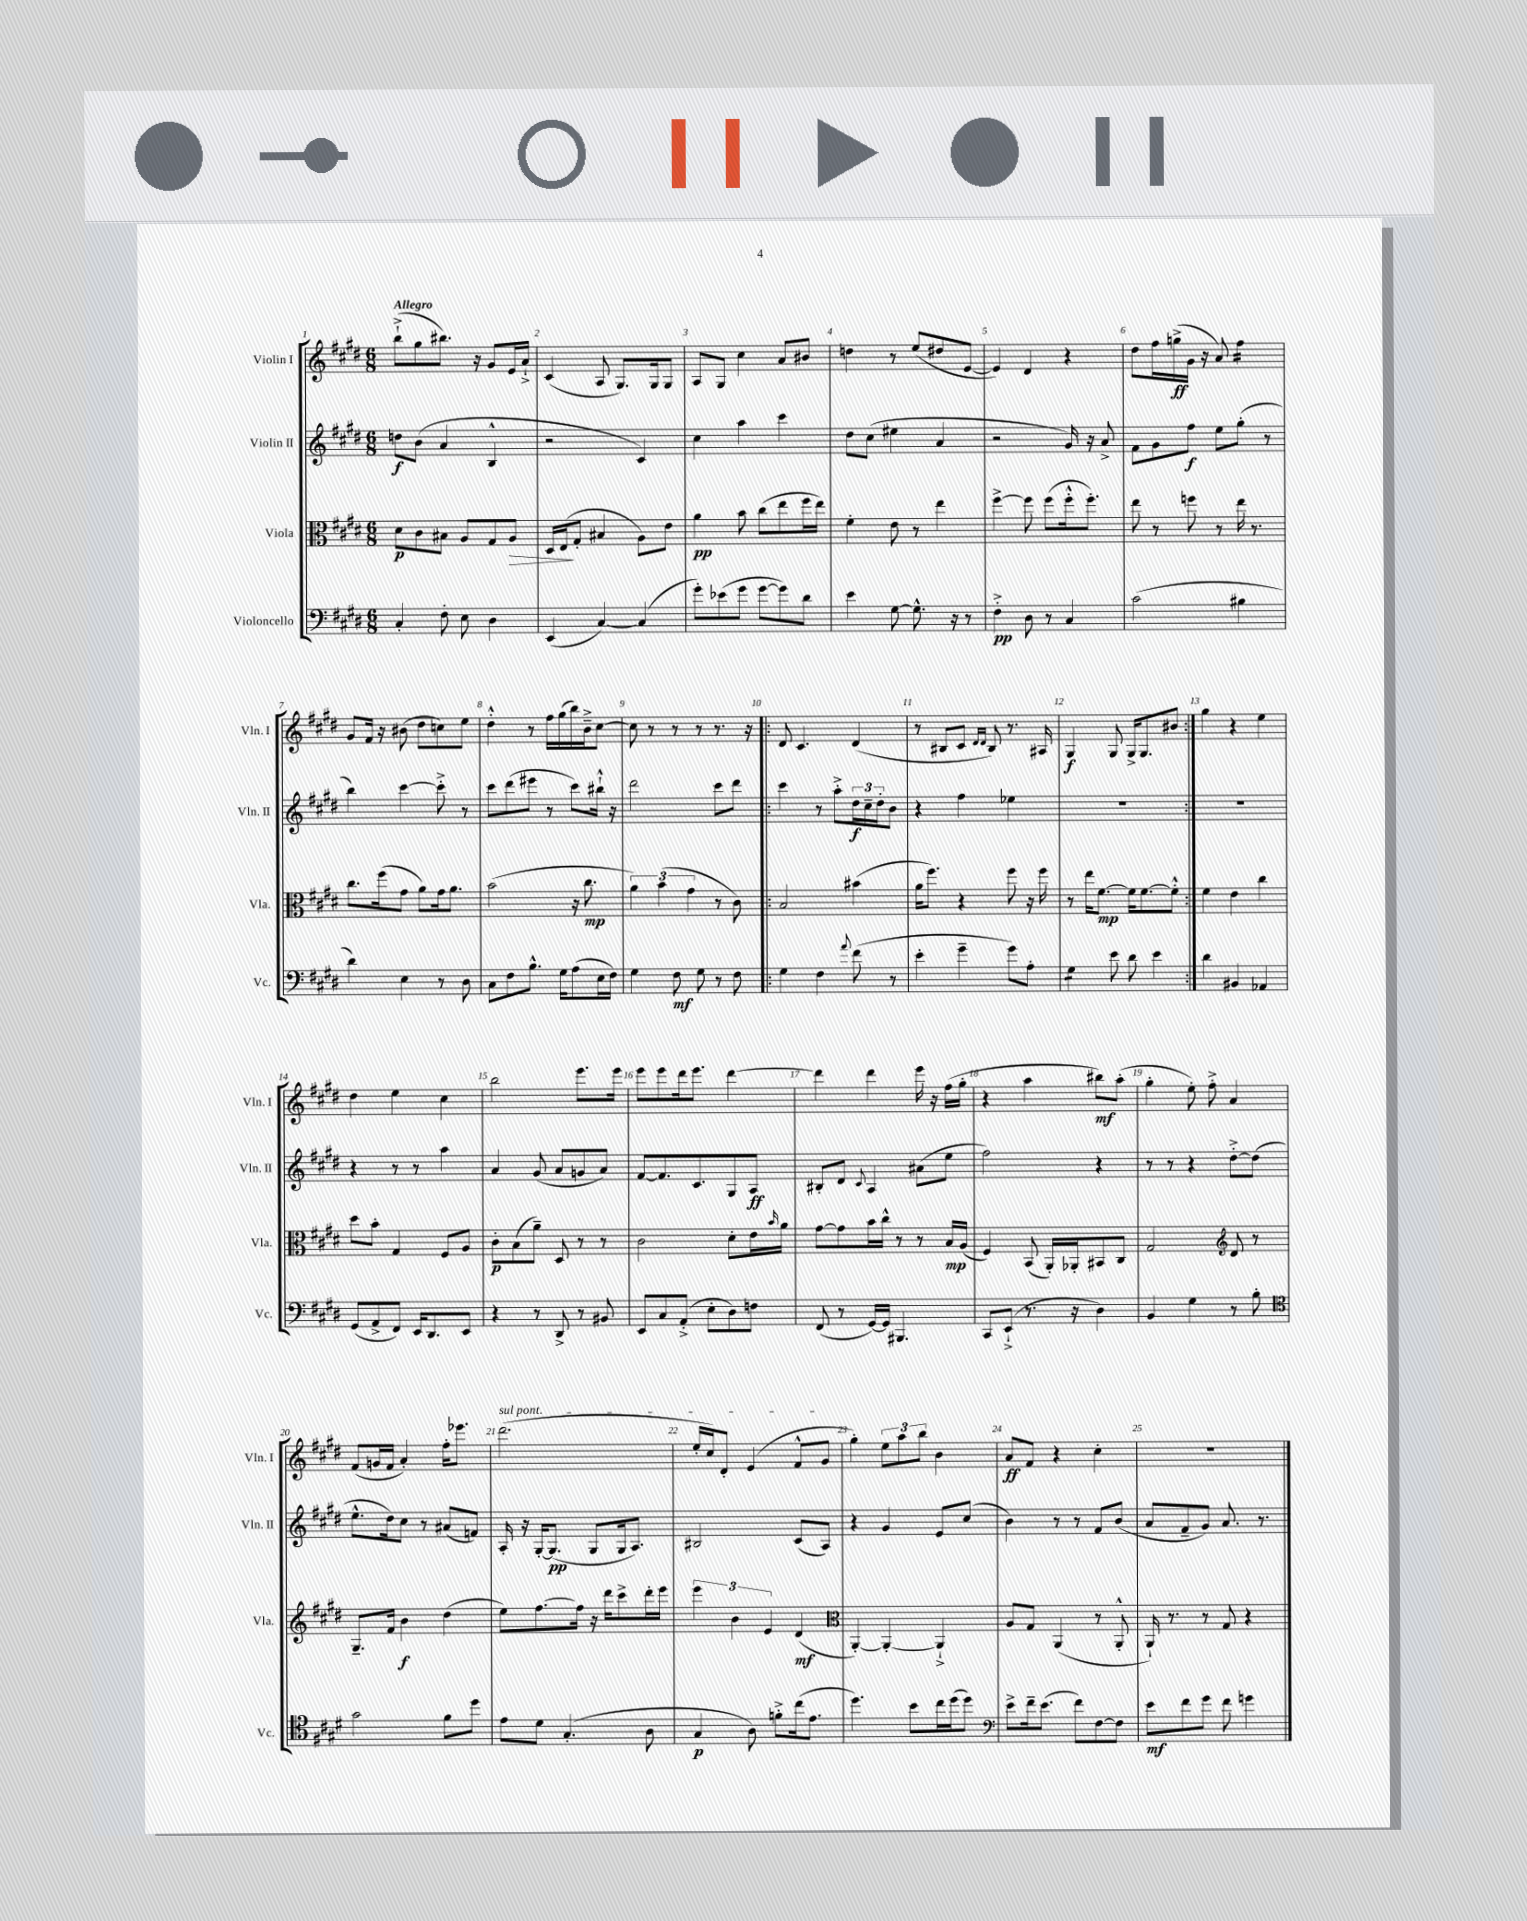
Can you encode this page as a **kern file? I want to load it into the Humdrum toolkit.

**kern	**dynam	**kern	**dynam	**kern	**dynam	**kern	**dynam
*part4	*part4	*part3	*part3	*part2	*part2	*part1	*part1
*staff4	*staff4	*staff3	*staff3	*staff2	*staff2	*staff1	*staff1
*I"Violoncello	*	*I"Viola	*	*I"Violin II	*	*I"Violin I	*
*I'Vc.	*	*I'Vla.	*	*I'Vln. II	*	*I'Vln. I	*
*clefF4	*	*clefC3	*	*clefG2	*	*clefG2	*
*k[f#c#g#d#]	*	*k[f#c#g#d#]	*	*k[f#c#g#d#]	*	*k[f#c#g#d#]	*
*M6/8	*	*M6/8	*	*M6/8	*	*M6/8	*
=1	=1	=1	=1	=1	=1	=1	=1
!	!	!	!	!	!	!LO:TX:a:B:t=Allegro	!
4C#'/	.	8d#\L	p	8ddn\L	f	(8bb`^\L	.
.	.	8c#\	.	(8b\J	.	8gg#\	.
8F#'\	.	8B#X\J	.	4a/	.	8.bb#X\J)	.
8E\	.	8A/L	.	.	.	.	.
.	.	.	.	.	.	16r	.
4D#\	.	8G#/	.	4B^^/	.	8g#/L	.
!	!	!	!LO:HP:b	!	!	!	!
.	.	8A/J	>	.	.	16e/L	.
.	.	.	.	.	.	16a`^/JJ	.
=2	=2	=2	=2	=2	=2	=2	=2
(4EE/	.	16D#/LL	.	2r	.	(4c#/	.
.	.	(16E/J	.	.	.	.	.
.	.	8G#'/J	]	.	.	.	.
[4C#/)	.	4B#X/	.	.	.	8A/	.
.	.	.	.	.	.	8.G#/L)	.
(4C#/]	.	8A\L)	.	4c#/)	.	.	.
.	.	.	.	.	.	16G#/k	.
.	.	8e\J	.	.	.	8G#/J	.
=3	=3	=3	=3	=3	=3	=3	=3
8g#'\L)	.	4a\	pp	4cc#\	.	8A/L	.
(8e-X\	.	.	.	.	.	8G#/J	.
8g#\J	.	8b\	.	4aa\	.	4cc#\	.
[8g#\L	.	(8cc#\L	.	.	.	.	.
8g#\])	.	8ee\	.	4ccc#\	.	8a/L	.
8d#\J	.	16ff#\L	.	.	.	8b#X/J	.
.	.	16ee\JJ)	.	.	.	.	.
=4	=4	=4	=4	=4	=4	=4	=4
4e\	.	4f#'\	.	8dd#\L	.	4ddn\	.
.	.	.	.	(8cc#\J	.	.	.
[8G#\	.	8e\	.	4ee#X\	.	8r	.
8.G#^^\]	.	8r	.	.	.	(8ee/L	.
.	.	4ee\	.	4a/	.	8dd#X/	.
16r	.	.	.	.	.	.	.
8r	.	.	.	.	.	[8e/J	.
=5	=5	=5	=5	=5	=5	=5	=5
4F#'^\	pp	[4ff#^\	.	2r	.	4e/])	.
8D#\	.	8ff#\]	.	.	.	4d#/	.
8r	.	(8ff#\L	.	.	.	.	.
4C#/	.	16ff#'^^\k	.	16g#/)	.	4r	.
.	.	8.ff#'\J)	.	16r	.	.	.
.	.	.	.	8a^/	.	.	.
=6	=6	=6	=6	=6	=6	=6	=6
(2c#\	.	8ee\	.	8f#\L	.	8dd#\L	.
.	.	8r	.	8g#\	.	16ff#\L	.
.	.	.	.	.	.	(16ggn^\	ff
.	.	8ffn\	.	8ff#\J	f	16g#\JJ	.
.	.	.	.	.	.	16r	.
.	.	8r	.	8ee\L	.	8a/)	.
*	*	*	*	*	*	*tremolo	*
4B#X\	.	16ee\	.	(8gg#'\J	.	16ff#\LL	.
.	.	8.r	.	.	.	16ff#\	.
.	.	.	.	8r	.	16ff#\	.
.	.	.	.	.	.	16ff#\JJ	.
*	*	*	*	*	*	*Xtremolo	*
!!LO:LB:g=z
=7	=7	=7	=7	=7	=7	=7	=7
4d#\)	.	8.cc#\L	.	4bb\)	.	8g#/L	.
.	.	.	.	.	.	16f#/Jk	.
.	.	(16ff#\k	.	.	.	16r	.
4E\	.	8g#\J	.	[4ccc#\	.	(8b#X\	.
.	.	8a\L)	.	.	.	8dd#\L	.
8r	.	16g#\k	.	8ccc#'^\]	.	8ccn\)	.
.	.	8.a\J	.	.	.	.	.
8D#\	.	.	.	8r	.	8ee\J	.
=8	=8	=8	=8	=8	=8	=8	=8
8C#\L	.	(2b\	.	8ccc#\L	.	4dd#'^^\	.
8F#\	.	.	.	(8ddd#\	.	.	.
8.B^^\J	.	.	.	8eee#X\J	.	8r	.
.	.	.	.	8r	.	16ff#\LL	.
16G#\KL	.	.	.	.	.	(16gg#\	.
(8A\	.	16r	.	8ccc#\L)	.	16bb\)	.
.	.	8.cc#\	mp	.	.	16b~^\J	.
16E\L	.	.	.	16bb#X`^^\Jk	.	[8cc#\J	.
16F#\JJ)	.	.	.	16r	.	.	.
=9	=9	=9	=9	=9	=9	=9	=9
4G#\	.	6a\)	.	2ddd#\	.	8cc#\]	.
.	.	.	.	.	.	8r	.
.	.	(6b\	.	.	.	.	.
8F#\	mf	.	.	.	.	8r	.
.	.	6g#\	.	.	.	.	.
8G#\	.	.	.	.	.	8r	.
8r	.	8r	.	8ccc#\L	.	8.r	.
8F#\	.	8c#\)	.	8ddd#\J	.	.	.
.	.	.	.	.	.	16r	.
=10!|:	=10!|:	=10!|:	=10!|:	=10!|:	=10!|:	=10!|:	=10!|:
4G#\	.	2B/	.	4ccc#\	.	8d#/	.
.	.	.	.	.	.	4.c#/	.
4F#\	.	.	.	8r	.	.	.
.	.	.	.	8aa'^\L	.	.	.
8qqa/	.	.	.	.	.	.	.
(8f#\	.	(4b#X\	.	24dd#\L	f	(4d#/	.
.	.	.	.	24cc#~\	.	.	.
.	.	.	.	24dd#'\J	.	.	.
8r	.	.	.	8b\J	.	.	.
=11	=11	=11	=11	=11	=11	=11	=11
4e'\	.	16a\KL	.	4r	.	8r	.
.	.	8.ff#\J)	.	.	.	.	.
.	.	.	.	.	.	8B#X/L	.
4g#~\	.	4r	.	4ff#\	.	8c#/J	.
.	.	.	.	.	.	16qqd#/LL	.
.	.	.	.	.	.	16qqd#/JJ	.
.	.	.	.	.	.	8B#/)	.
8g#\L)	.	8ff#\	.	4ee-X\	.	8.r	.
8A'\J	.	16r	.	.	.	.	.
.	.	16ff#\	.	.	.	16A#X/	.
=12	=12	=12	=12	=12	=12	=12	=12
*tremolo	*	*	*	*	*	*	*
8G#\L	.	8r	.	2.r	.	4G#/	f
8G#\J	.	16ee\KL	.	.	.	.	.
*Xtremolo	*	*	*	*	*	*	*
.	.	[8.f#\J	mp	.	.	.	.
8e\	.	.	.	.	.	8G#/	.
8d#\	.	16f#\KL]	.	.	.	16G#^/KL	.
.	.	[8.f#\	.	.	.	8.G#/	.
4e\	.	.	.	.	.	.	.
.	.	8f#'^^\J]	.	.	.	8b#X/J	.
=13:|!	=13:|!	=13:|!	=13:|!	=13:|!	=13:|!	=13:|!	=13:|!
4d#\	.	4f#\	.	2.r	.	4gg#\	.
4BB#X/	.	4e\	.	.	.	4r	.
4AA-X/	.	4cc#\	.	.	.	4ee\	.
!!LO:LB:g=z
=14	=14	=14	=14	=14	=14	=14	=14
(8GG#/L	.	8dd#\L	.	4r	.	4dd#\	.
8AA^/	.	8b'\J	.	.	.	.	.
8FF#/J)	.	4G#/	.	8r	.	4ee\	.
16EE/KL	.	.	.	8r	.	.	.
8.DD#/	.	.	.	.	.	.	.
.	.	8F#/L	.	4aa\	.	4cc#\	.
8EE/J	.	8A/J	.	.	.	.	.
=15	=15	=15	=15	=15	=15	=15	=15
4r	.	8c#'\L	p	4a/	.	2bb\	.
.	.	(8B\	.	.	.	.	.
8r	.	8a~\J)	.	(8g#/	.	.	.
8DD#^/	.	8D#/	.	8a/L	.	.	.
8r	.	8r	.	8gn/	.	8.eee\L	.
8BB#X/	.	8r	.	8a/J)	.	.	.
.	.	.	.	.	.	16eee\Jk	.
=16	=16	=16	=16	=16	=16	=16	=16
8EE/L	.	2c#\	.	[8f#/L	.	8eee\L	.
8C#/	.	.	.	8.f#/]	.	8eee\	.
(8AA'^/J	.	.	.	.	.	16ddd#\k	.
.	.	.	.	8.c#/	.	8.eee\J	.
8E'\L	.	.	.	.	.	.	.
8D#\)	.	8d#'\L	.	8G#/	.	[4ddd#\	.
8Fn\J	.	16e\L	.	8A/J	ff	.	.
.	.	16qqb/	.	.	.	.	.
.	.	16a\JJ	.	.	.	.	.
=17	=17	=17	=17	=17	=17	=17	=17
(8FF#/	.	[8g#\L	.	8B#X'/L	.	4ddd#\]	.
8r	.	8g#\]	.	8d#/J	.	.	.
.	.	.	.	8qqc#/	.	.	.
[16GG#/LL)	.	16b\L	.	4A/	.	4ddd#\	.
16GG#/JJ]	.	16cc#^^\JJ	.	.	.	.	.
4.BBB#X/	.	8r	.	.	.	.	.
.	.	8r	.	(8a#X\L	.	16eee\	.
.	.	.	.	.	.	16r	.
.	.	16B/LL	mp	8ee\J	.	(16ff#\LL	.
.	.	(16A/JJ	.	.	.	16gg#'\JJ	.
=18	=18	=18	=18	=18	=18	=18	=18
8CC#/L	.	4F#/)	.	2ff#\)	.	4r	.
(8EE`^/J	.	.	.	.	.	.	.
8.r	.	(8BB/	.	.	.	4aa\	.
.	.	16AA'/LL)	.	.	.	.	.
16r	.	16AA-X'/J	.	.	.	.	.
4D#\)	.	8BB#X/	.	4r	.	8bb#X\L)	mf
.	.	8C#/J	.	.	.	(8aa'\J	.
=19	=19	=19	=19	=19	=19	=19	=19
4BB/	.	2G#/	.	8r	.	4gg#'\	.
.	.	.	.	8r	.	.	.
4G#\	.	.	.	4r	.	8ee'\)	.
.	.	.	.	.	.	8ff#'^\	.
*	*	*clefG2	*	*	*	*	*
8r	.	8d#/	.	[8dd#'^\L	.	4a/	.
8B'\	.	8r	.	(8dd#\J]	.	.	.
!!LO:LB:g=z
=20	=20	=20	=20	=20	=20	=20	=20
*clefC4	*	*	*	*	*	*	*
2g#\	.	8.G#~/L	.	8.ee^^\L	.	(8f#/L	.
.	.	.	.	.	.	16gn/L	.
.	.	16f#/Jk	.	16dd#\k)	.	16f#/JJ	.
.	.	4b\	f	8cc#\J	.	4a'/)	.
.	.	.	.	8r	.	.	.
8f#\L	.	(4dd#\	.	(8a#X/L	.	16ff#'\KL	.
.	.	.	.	.	.	8.eee-X\J	.
8dd#\J	.	.	.	8fn/J)	.	.	.
=21	=21	=21	=21	=21	=21	=21	=21
!	!	!	!	!	!	!LO:TX:a:i:t=sul pont.	!
8e\L	.	8ee\L)	.	16A'/	.	(2.ddd#\	.
.	.	.	.	16r	.	.	.
8d#\J	.	[8.ff#\	.	[16G#'/KL	.	.	.
.	.	.	.	(8.G#/J]	pp	.	.
(4.G#'/	.	.	.	.	.	.	.
.	.	16ff#\Jk]	.	.	.	.	.
.	.	16r	.	8G#/L	.	.	.
.	.	16ddd#\KL	.	.	.	.	.
.	.	8ccc#^\	.	16G#/k	.	.	.
.	.	.	.	8.A/J)	.	.	.
8A\	.	16ddd#'\L	.	.	.	.	.
.	.	16eee\JJ	.	.	.	.	.
=22	=22	=22	=22	=22	=22	=22	=22
4G#/	p	6eee\	.	2B#X/	.	16ee'/LL	.
.	.	.	.	.	.	16cc#/J)	.
.	.	.	.	.	.	8d#'/J	.
.	.	6b\	.	.	.	.	.
8A\)	.	.	.	.	.	(4e/	.
.	.	6e/	.	.	.	.	.
8fn'^\L	.	.	.	.	.	.	.
(16cc#\k	.	(4d#/	mf	(8c#/L	.	8f#^^/L	.
8.e\J	.	.	.	.	.	.	.
.	.	.	.	8A/J)	.	8g#/J	.
=23	=23	=23	=23	=23	=23	=23	=23
*	*	*clefC3	*	*	*	*	*
4.dd#\)	.	[4AA'/)	.	4r	.	4gg#'\)	.
.	.	4AA'/_	.	4g#/	.	12ee\L	.
.	.	.	.	.	.	12aa\	.
8b\L	.	.	.	.	.	.	.
.	.	.	.	.	.	12bb\J	.
16cc#\L	.	4AA`^/]	.	8e/L	.	4b\	.
(16dd#\J	.	.	.	.	.	.	.
8dd#\J)	.	.	.	(8cc#/J	.	.	.
=24	=24	=24	=24	=24	=24	=24	=24
*clefF4	*	*	*	*	*	*	*
8e^\L	.	8A/L	.	4b\)	.	8a/L	ff
16f#~\k	.	8G#/J	.	.	.	8f#/J	.
(8.e\J	.	.	.	.	.	.	.
.	.	(4AA/	.	8r	.	4r	.
8f#\L)	.	.	.	8r	.	.	.
[8F#\	.	8r	.	8f#/L	.	4cc#'\	.
8F#\J]	.	8AA'^^/	.	(8b/J	.	.	.
=25	=25	=25	=25	=25	=25	=25	=25
8e\L	mf	16AA`/)	.	8a/L	.	2.r	.
.	.	8.r	.	.	.	.	.
8f#\	.	.	.	8f#~/	.	.	.
8g#\J	.	8r	.	8g#/J)	.	.	.
8f#\	.	8G#/	.	8.a/	.	.	.
4gn\	.	4r	.	.	.	.	.
.	.	.	.	8.r	.	.	.
==	==	==	==	==	==	==	==
*-	*-	*-	*-	*-	*-	*-	*-
